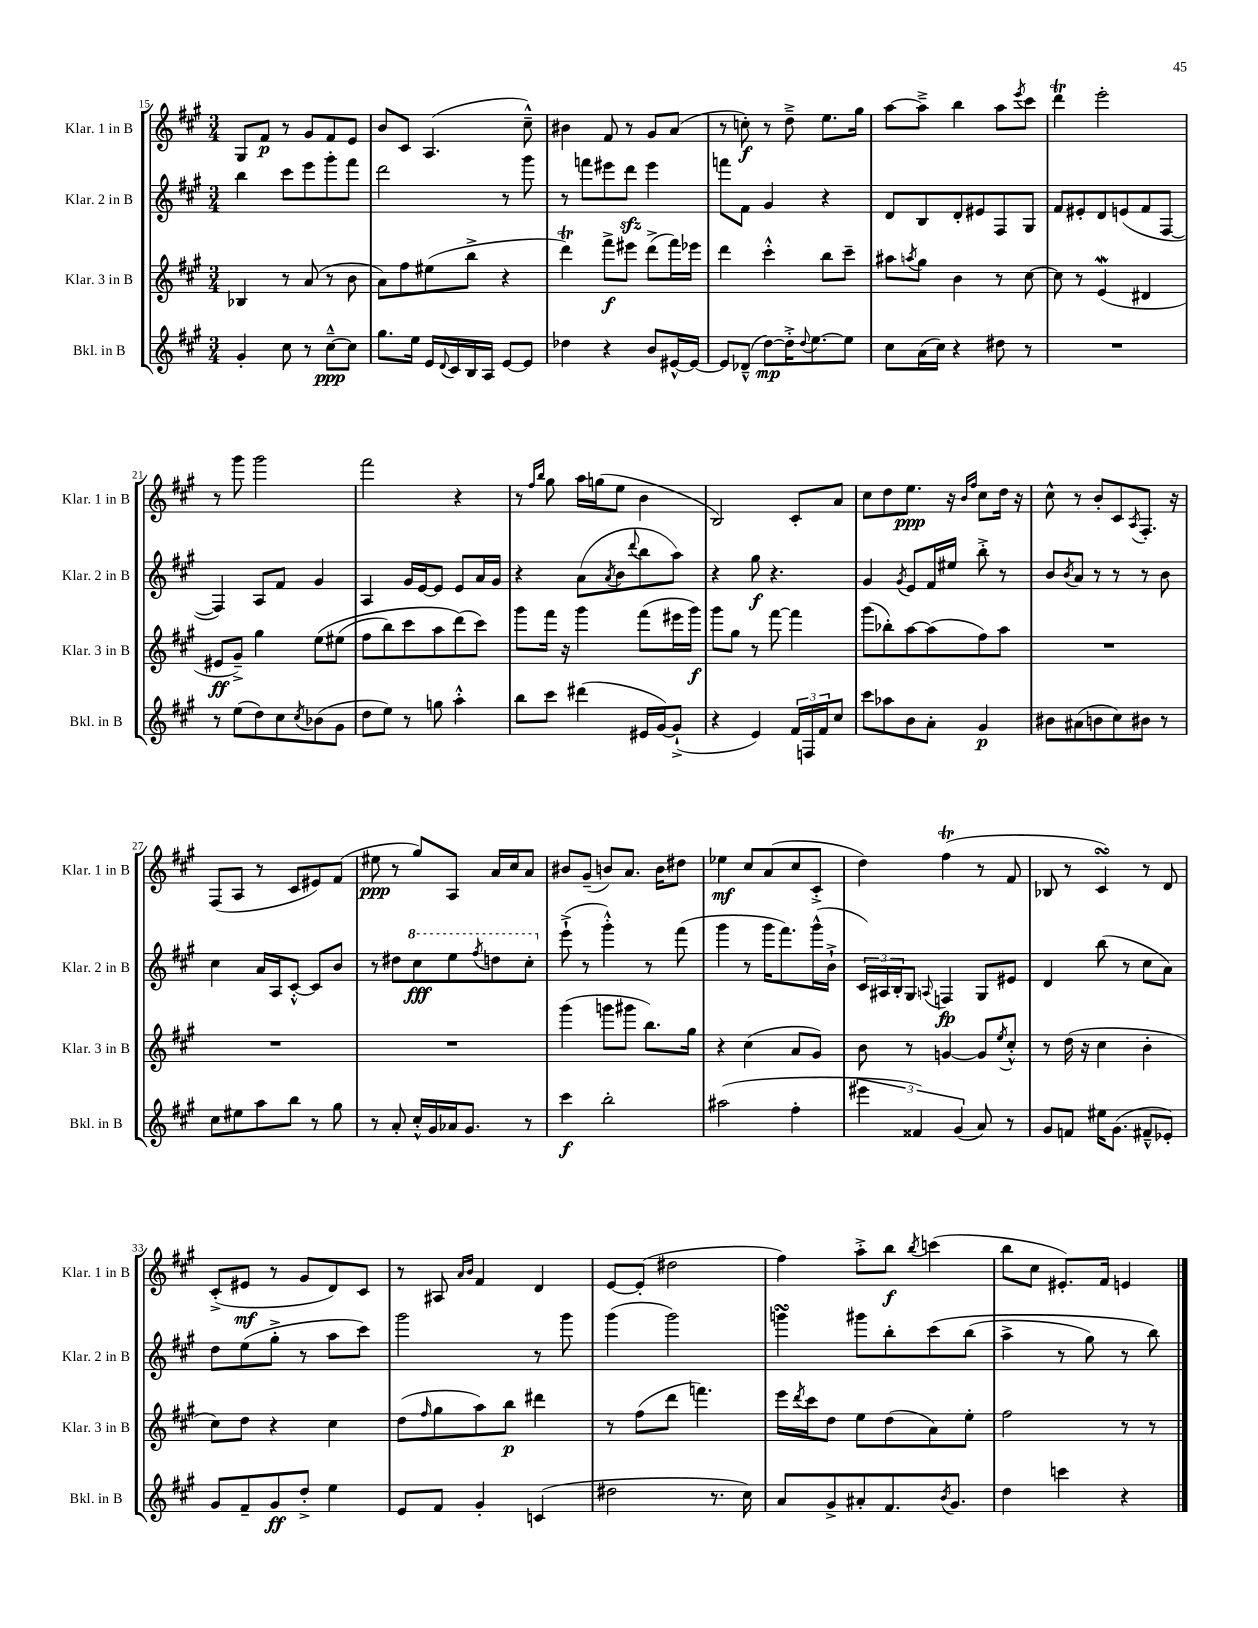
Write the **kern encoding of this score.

**kern	**dynam	**kern	**dynam	**kern	**dynam	**kern	**dynam
*part4	*part4	*part3	*part3	*part2	*part2	*part1	*part1
*staff4	*staff4	*staff3	*staff3	*staff2	*staff2	*staff1	*staff1
*I"Bkl. in B	*	*I"Klar. 3 in B	*	*I"Klar. 2 in B	*	*I"Klar. 1 in B	*
*I'Bkl. in B	*	*I'Klar. 3 in B	*	*I'Klar. 2 in B	*	*I'Klar. 1 in B	*
*clefG2	*	*clefG2	*	*clefG2	*	*clefG2	*
*k[f#c#g#]	*	*k[f#c#g#]	*	*k[f#c#g#]	*	*k[f#c#g#]	*
*M3/4	*	*M3/4	*	*M3/4	*	*M3/4	*
=15	=15	=15	=15	=15	=15	=15	=15
4g#'/	.	4B-X/	.	4bb\	.	8G#/L	.
.	.	.	.	.	.	8f#/J	p
8cc#\	.	8r	.	8ccc#\L	.	8r	.
8r	.	(8a/	.	8eee\	.	8g#/L	.
[8cc#~^^\L	ppp	8r	.	8ggg#'\	.	8f#/	.
8cc#\J]	.	8b\	.	8fff#\J	.	8e/J	.
=16	=16	=16	=16	=16	=16	=16	=16
8.gg#\L	.	8a\L)	.	2ddd\	.	8b/L	.
.	.	8ff#\	.	.	.	8c#/J	.
16ee\Jk	.	.	.	.	.	.	.
16e/LL	.	(8ee#X\	.	.	.	(4.A/	.
8qqd/	.	.	.	.	.	.	.
16c#/	.	.	.	.	.	.	.
16B/	.	8bb^\J	.	.	.	.	.
16A/JJ	.	.	.	.	.	.	.
[8e/L	.	4r	.	8r	.	.	.
8e/J]	.	.	.	8ggg#\	.	8cc#~^^\)	.
=17	=17	=17	=17	=17	=17	=17	=17
4dd-X\	.	4dddT\)	.	8r	.	4b#X\	.
.	.	.	.	8fffn\L	.	.	.
4r	.	8fff#^\L	f	8eee#X\	.	8f#/	.
.	.	8eee#X\J	.	8dddzz\J	.	8r	.
8b/L	.	(8ddd^\L	.	4eee#\	.	8g#/L	.
[16e#X^^/L	.	16fff#\L)	.	.	.	(8a/J	.
16e#/JJ_	.	16eee-X\JJ	.	.	.	.	.
=18	=18	=18	=18	=18	=18	=18	=18
8e#/L]	.	4ddd\	.	8fffn\L	.	8r	.
(8d-X~^^/J	.	.	.	8f#\J	.	8ccn'\)	f
[8dd\L)	mp	4ccc#'^^\	.	4g#/	.	8r	.
16dd'^\K]	.	.	.	.	.	8dd~^\	.
8qqdd/	.	.	.	.	.	.	.
[8.ee\	.	.	.	.	.	.	.
.	.	8bb\L	.	4r	.	8.ee\L	.
8ee\J]	.	8ccc#~\J	.	.	.	.	.
.	.	.	.	.	.	16gg#\Jk	.
=19	=19	=19	=19	=19	=19	=19	=19
8cc#\L	.	8aa#X\L	.	8d/L	.	[8aa\L	.
.	.	8qaan/	.	.	.	.	.
(16a\L	.	8gg#\J	.	8B/	.	8aa~^\J]	.
16cc#\JJ)	.	.	.	.	.	.	.
4r	.	4b\	.	8d'/	.	4bb\	.
.	.	.	.	8e#X/	.	.	.
8dd#X\	.	8r	.	8F#/	.	8aa\L	.
.	.	.	.	.	.	8qeee/	.
8r	.	[8cc#\	.	8G#/J	.	8ccc#\J	.
=20	=20	=20	=20	=20	=20	=20	=20
2.r	.	8cc#\]	.	8f#/L	.	4dddT\	.
.	.	8r	.	8e#X'/	.	.	.
.	.	(4eW/	.	8d/	.	2eee'\	.
.	.	.	.	(8en/	.	.	.
.	.	4d#X/	.	8f#/	.	.	.
.	.	.	.	[8F#/J	.	.	.
!!LO:LB:g=z
=21	=21	=21	=21	=21	=21	=21	=21
8r	.	8e#X/L	ff	4F#/])	.	8r	.
(8ee\L	.	8g#~^/J)	.	.	.	8ggg#\	.
8dd\)	.	4gg#\	.	8A/L	.	2ggg#\	.
8cc#\	.	.	.	8f#/J	.	.	.
8qcc#/	.	.	.	.	.	.	.
(8b-X\	.	(8ee\L	.	4g#/	.	.	.
8g#\J	.	(8ee#X\J	.	.	.	.	.
=22	=22	=22	=22	=22	=22	=22	=22
8dd\L	.	8ff#\L	.	4A/	.	2fff#\	.
8ee\J)	.	8bb\)	.	.	.	.	.
8r	.	8ccc#\	.	16g#/LL	.	.	.
.	.	.	.	[16e/J	.	.	.
8ggn\	.	8aa\	.	8e/J]	.	.	.
4aa'^^\	.	(8ddd\)	.	8e/L	.	4r	.
.	.	8ccc#\J)	.	16a/L	.	.	.
.	.	.	.	16g#/JJ	.	.	.
=23	=23	=23	=23	=23	=23	=23	=23
8bb\L	.	8ggg#\L	.	4r	.	8r	.
.	.	.	.	.	.	16qqff#/LL	.
.	.	.	.	.	.	16qqbb/JJ	.
8ccc#\J	.	16fff#\Jk	.	.	.	8gg#\	.
.	.	16r	.	.	.	.	.
(4ddd#X\	.	4ggg#\	.	(8a\L	.	16aa\LL	.
.	.	.	.	.	.	(16ggn\J	.
.	.	.	.	8qa/	.	.	.
.	.	.	.	8b\	.	8ee\J	.
.	.	.	.	8qqddd/	.	.	.
16e#X/LL	.	(8fff#\L	.	8bb\	.	4b\	.
[16g#/J)	.	.	.	.	.	.	.
(8g#`^/J]	.	16eee#X\L	.	8aa\J)	.	.	.
.	.	16ggg#\JJ)	f	.	.	.	.
=24	=24	=24	=24	=24	=24	=24	=24
4r	.	8ggg#\L	.	4r	.	2B/)	.
.	.	8gg#\J	.	.	.	.	.
4e/)	.	8r	.	8gg#\	f	.	.
.	.	[8fff#\	.	4.r	.	.	.
24f#/LL	.	4fff#\]	.	.	.	8c#'/L	.
24Fn/	.	.	.	.	.	.	.
24f#/J	.	.	.	.	.	.	.
8cc#/J	.	.	.	.	.	8a/J	.
=25	=25	=25	=25	=25	=25	=25	=25
8ccc#\L	.	(8ggg#\L	.	4g#/	.	8cc#\L	.
8aa-X\	.	8bb-X'\)	.	.	.	8dd\	.
.	.	.	.	8qg#/	.	.	.
8b\	.	[8aa\	.	8e/L	.	8.ee\J	ppp
8a'\J	.	(8aa\]	.	16f#/L	.	.	.
.	.	.	.	16ee#X/JJ	.	16r	.
.	.	.	.	.	.	16qqb/LL	.
.	.	.	.	.	.	16qqff#/JJ	.
4g#/	p	8ff#\)	.	8bb'^\	.	8cc#\L	.
.	.	8aa\J	.	8r	.	16dd\Jk	.
.	.	.	.	.	.	16r	.
=26	=26	=26	=26	=26	=26	=26	=26
8b#X\L	.	2.r	.	8b/L	.	8cc#^^\	.
.	.	.	.	8qb/	.	.	.
(8a#X\	.	.	.	8a/J	.	8r	.
8bn\	.	.	.	8r	.	8b'/L	.
8cc#\)	.	.	.	8r	.	8c#/	.
.	.	.	.	.	.	8qA/	.
8b#X\J	.	.	.	8r	.	8.F#'/J	.
8r	.	.	.	8b\	.	.	.
.	.	.	.	.	.	16r	.
!!LO:LB:g=z
=27	=27	=27	=27	=27	=27	=27	=27
8cc#\L	.	2.r	.	4cc#\	.	(8F#/L	.
8ee#X\	.	.	.	.	.	8A/J	.
8aa\	.	.	.	16a/LL	.	8r	.
.	.	.	.	16A/J	.	.	.
8bb\J	.	.	.	[8c#'^^/J	.	8c#/L	.
8r	.	.	.	8c#/L]	.	8e#X/)	.
8gg#\	.	.	.	8b/J	.	(8f#/J	.
=28	=28	=28	=28	=28	=28	=28	=28
8r	.	2.r	.	8r	.	8ee#X\	ppp
8a'/	.	.	.	8dd#X\L	.	8r	.
*	*	*	*	*8va	*	*	*
16cc#'^^/LL	.	.	.	8ccc#\	fff	8gg#/L)	.
16g#/	.	.	.	.	.	.	.
16a-X/J	.	.	.	8eee\	.	8A/J	.
8.g#/J	.	.	.	.	.	.	.
.	.	.	.	8qfff#/	.	.	.
.	.	.	.	8dddn\	.	16a/LL	.
.	.	.	.	.	.	16cc#/J	.
8r	.	.	.	8ccc#'\J	.	8a/J	.
=29	=29	=29	=29	=29	=29	=29	=29
*	*	*	*	*X8va	*	*	*
4ccc#\	f	(4ggg#\	.	(8eee`^\	.	8b#X/L	.
.	.	.	.	8r	.	(8g#~/J	.
2bb'\	.	8gggn\L	.	4ggg#'^^\)	.	8bn/L)	.
.	.	8ggg#X\J	.	.	.	8.a/J	.
.	.	8.bb\L)	.	8r	.	.	.
.	.	.	.	.	.	16b\KL	.
.	.	.	.	(8fff#\	.	8dd#X\J	.
.	.	16gg#\Jk	.	.	.	.	.
=30	=30	=30	=30	=30	=30	=30	=30
(2aa#X\	.	4r	.	4ggg#\	.	4ee-X\	mf
.	.	(4cc#\	.	8r	.	8cc#/L	.
.	.	.	.	16ggg#\KL	.	(8a/	.
.	.	.	.	8.fff#\)	.	.	.
4ff#'\	.	8a/L	.	.	.	8cc#/	.
.	.	8g#/J)	.	(16ggg#^^\L	.	8c#'^/J	.
.	.	.	.	16b`^\JJ	.	.	.
=31	=31	=31	=31	=31	=31	=31	=31
6eee#X\	.	8b\	.	24c#/LL)	.	4dd\)	.
.	.	.	.	24A#X/	.	.	.
.	.	.	.	24B'/J	.	.	.
.	.	8r	.	8G#/J	.	.	.
6f##X/)	.	.	.	.	.	.	.
.	.	.	.	8qqAn/	.	.	.
.	.	[4gn/	.	4Fn/	fp	(4ff#T\	.
(6g#/	.	.	.	.	.	.	.
8a/)	.	8g/L]	.	8G#/L	.	8r	.
.	.	8qee/	.	.	.	.	.
8r	.	8cc#'^^/J	.	8e#X/J	.	8f#/	.
=32	=32	=32	=32	=32	=32	=32	=32
8g#/L	.	8r	.	4d/	.	8B-X/	.
8fn/J	.	(16dd\	.	.	.	8r	.
.	.	16r	.	.	.	.	.
16ee#X\KL	.	4cc#\	.	(8bb\	.	4c#sSsS/)	.
(8.g#\J	.	.	.	.	.	.	.
.	.	.	.	8r	.	.	.
8f#X~^^/L	.	4b'\	.	8cc#\L	.	8r	.
8e-X'/J)	.	.	.	8a\J)	.	8d/	.
!!LO:LB:g=z
=33	=33	=33	=33	=33	=33	=33	=33
8g#/L	.	8cc#\L)	.	8dd\L	.	(8c#'^/L	.
8f#~/	.	8dd\J	.	(8ee\	.	8e#X/J	mf
8g#/	ff	4r	.	8gg#'^\J	.	8r	.
8dd'^/J	.	.	.	8r	.	8g#/L	.
4ee\	.	4cc#\	.	8aa\L	.	8d/)	.
.	.	.	.	8ccc#\J)	.	8c#/J	.
=34	=34	=34	=34	=34	=34	=34	=34
8e/L	.	(8dd\L	.	2ggg#\	.	8r	.
.	.	16qqff#/	.	.	.	.	.
8f#/J	.	8gg#\	.	.	.	8A#X/	.
.	.	.	.	.	.	16qqa/LL	.
.	.	.	.	.	.	16qqb/JJ	.
4g#'/	.	8aa\)	.	.	.	4f#/	.
.	.	8bb\J	p	.	.	.	.
(4cn/	.	4ddd#X\	.	8r	.	4d/	.
.	.	.	.	8ggg#\	.	.	.
=35	=35	=35	=35	=35	=35	=35	=35
2dd#X\	.	8r	.	(4ggg#\	.	[8e/L	.
.	.	(8ff#\L	.	.	.	(8e'/J]	.
.	.	8ddd\J	.	2ggg#\)	.	2dd#X\	.
.	.	4.fffn\)	.	.	.	.	.
8.r	.	.	.	.	.	.	.
16cc#\)	.	.	.	.	.	.	.
=36	=36	=36	=36	=36	=36	=36	=36
8a/L	.	16eee\LL	.	4gggnsSSs\	.	4ff#\)	.
.	.	8qddd/	.	.	.	.	.
.	.	16ccc#\J	.	.	.	.	.
8g#^/	.	8dd\J	.	.	.	.	.
8a#X'/	.	8ee\L	.	8ggg#X\L	.	8aa'^\L	.
8.f#/	.	(8dd\	.	8bb'\	.	8bb\J	f
.	.	.	.	.	.	8qbb/	.
.	.	8a\)	.	(8ccc#\	.	(4cccn\	.
8qb/	.	.	.	.	.	.	.
8.g#/J	.	.	.	.	.	.	.
.	.	8ee'\J	.	(8bb\J	.	.	.
=37	=37	=37	=37	=37	=37	=37	=37
4dd\	.	2ff#\	.	4aa^\	.	8bb\L	.
.	.	.	.	.	.	8cc#\J	.
4cccn\	.	.	.	8r	.	8.e#X'/L)	.
.	.	.	.	8gg#\)	.	.	.
.	.	.	.	.	.	16f#/Jk	.
4r	.	8r	.	8r	.	4en/	.
.	.	8r	.	8bb\)	.	.	.
==	==	==	==	==	==	==	==
*-	*-	*-	*-	*-	*-	*-	*-
